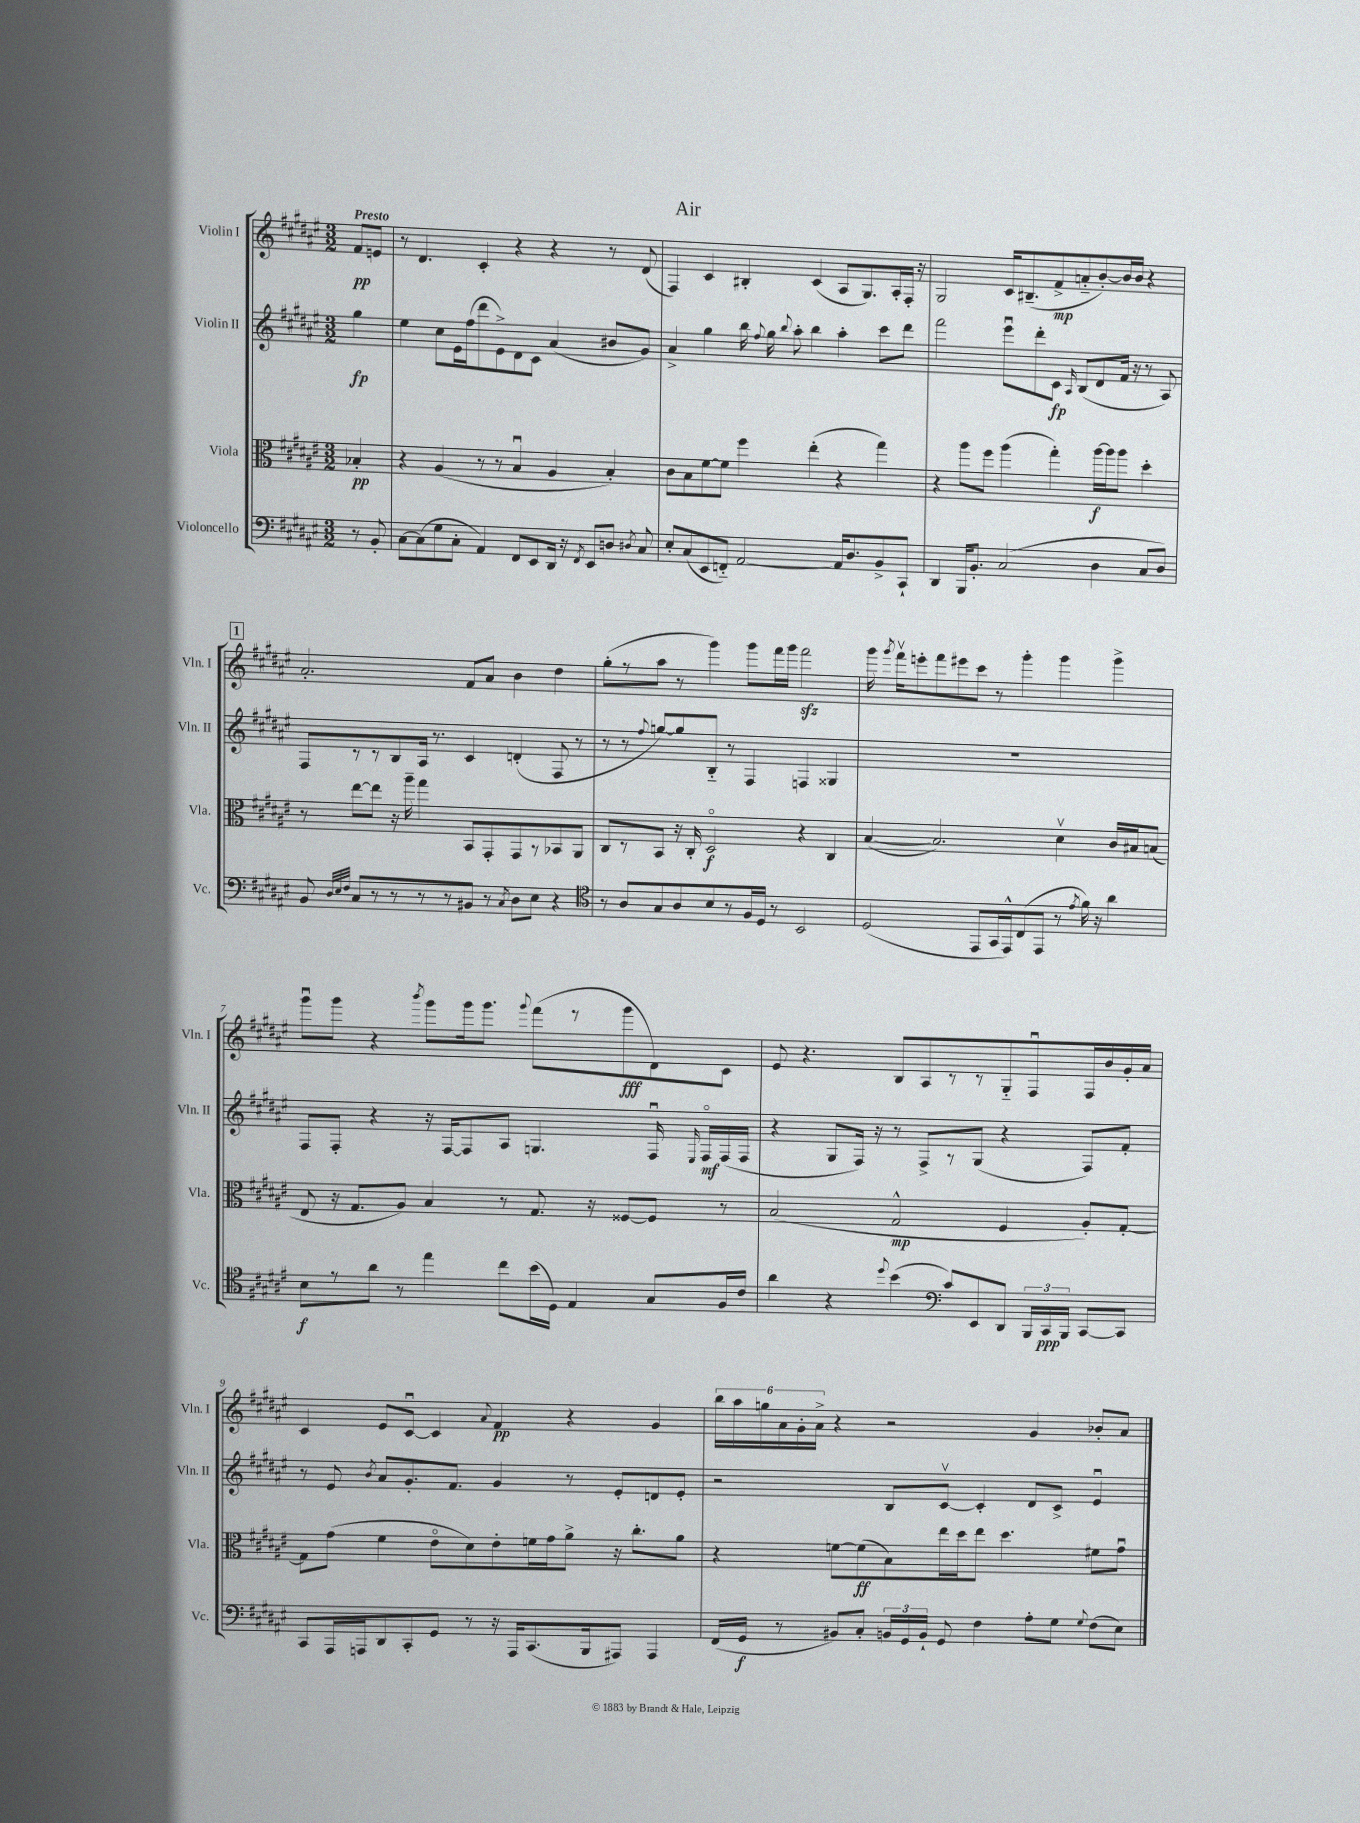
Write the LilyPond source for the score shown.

\header { title = "Air" }
<<
\new StaffGroup <<
\new Staff = "s0" \with { instrumentName = "Violin I" shortInstrumentName = "Vln. I" } {
    \clef treble \key fis \major \numericTimeSignature \time 3/2 \partial 4 \tempo "Presto"
    \autoBeamOff fis'8[\pp e'8] |
    r8 dis'4. cis'4-. r4 r4 r8 dis'8( |
    fis4) cis'4 bis4-. cis'4( ais8[ gis8.) ais16-. fis16]-. r16 |
    gis2 cis'16[ bis8.--( fis'8->\mp a'8-_ b'8~-.) b'16 b'16] r4 |
    \mark \markup { \box "1" } ais'2.-. fis'8[ ais'8] b'4 dis''4 |
    gis''8[-.( r8 ais''8] r8 gis'''4) gis'''8[ fis'''16 gis'''16] fis'''2\sfz |
    gis'''16 \acciaccatura { gis'''8 } fis'''16[\upbow e'''8-. fis'''8 eis'''8 cis'''8] r8 gis'''4-. gis'''4 gis'''4-> |
    gis'''8[\downbow gis'''8] r4 \acciaccatura { b'''8 } gis'''8[ gis'''16 gis'''8.] \appoggiatura { gis'''8 } fis'''8[( r8 gis'''8\fff dis'8) cis'8] |
    eis'8 r4. b8[ ais8 r8 r8 gis8-_ fis8\downbow fis16 b'16 gis'16-. ais'16] |
    cis'4 eis'8[ cis'8]~\downbow cis'4 \appoggiatura { ais'8 } fis'4\pp r4 gis'4 |
    \tuplet 6/4 { b''16[ ais''16 g''16 ais'16 gis'16-. ais'16]-> } r4 r2 gis'4 bes'8[-. ais'8] \bar "|." |
}
\new Staff = "s1" \with { instrumentName = "Violin II" shortInstrumentName = "Vln. II" } {
    \clef treble \key fis \major \numericTimeSignature \time 3/2 \partial 4
    \autoBeamOff gis''4\fp |
    eis''4 cis''8[ eis'16 fis''16( dis'''8 eis'8->) dis'8 cis'8] ais'4( bis'8[ gis'8]) |
    ais'4-> gis''4 b''16 \appoggiatura { fis''8 } gis''16 \appoggiatura { b''8 } ais''8-. b''4 ais''4-. cis'''8[ dis'''8] |
    fis'''2 eis'''8[\downbow dis'''8-. cis'8]\fp \grace { ais16 } b8[( dis'8 fis'16] r16 r8 ais8) |
    \mark \markup { \box "1" } fis8[ r8 r8 b8 ais16] r8. cis'4 d'4-.( fis8 r8 |
    r8 r8 \appoggiatura { fis''8 } g''8[~) g''8 b8]-_ r8 fis4 f4 gisis4 |
    R1. |
    fis8[ fis8]-. r4 r16 fis16[~ fis8 ais8] g4. fis16\downbow \grace { eis16 } fis16[\flageolet\mf fis16( fis16] |
    r4 gis8[ fis16]) r16 r8 fis8[-> r8 gis8]( r4 fis8[) fis'8]-. |
    r8 eis'8 \acciaccatura { b'8 } ais'8[ gis'8.-. fis'8.] gis'4 r8 eis'8[-. d'8 eis'8]-. |
    r2 b8[ cis'8]~\upbow cis'4-. dis'8[ cis'8]-> eis'4\downbow \bar "|." |
}
\new Staff = "s2" \with { instrumentName = "Viola" shortInstrumentName = "Vla." } {
    \clef alto \key fis \major \numericTimeSignature \time 3/2 \partial 4
    \autoBeamOff bes4-.\pp |
    r4 ais4( r8 r8 b4\downbow ais4 b4-.) |
    cis'8[ b8 fis'8~ fis'8] fis''4 eis''4-.( r4 gis''4) |
    r4 ais''8[ fis''8] ais''4( gis''4-.) ais''16[~\f ais''16 ais''8] dis''4-. |
    \mark \markup { \box "1" } r8 eis''8[~ eis''8] r16 ais''16-- gis''4 b,8[ gis,8-. gis,8 r8 bes,8 ais,8] |
    cis8[ r8 b,8] r16 cis16-. dis2\flageolet\f r4 cis4 |
    b4~( b2.) dis'4\upbow cis'16[ bis16 b8]( |
    eis8 r16 gis8.[ ais8]) b4 r8 gis8. r16 fisis8[~ fisis8] r8 |
    b2( gis2-^\mp fis4 ais8[-.) gis8]~-. |
    gis8[ gis'8]( fis'4 eis'8[\flageolet dis'8) eis'8-. f'16 gis'16 ais'8]-> r16 cis''8.[-. ais'8] |
    r4 f'8[~ f'8\ff( b8) eis''16 dis''16 eis''8] dis''4. fis'8[ gis'8]\downbow \bar "|." |
}
\new Staff = "s3" \with { instrumentName = "Violoncello" shortInstrumentName = "Vc." } {
    \clef bass \key fis \major \numericTimeSignature \time 3/2 \partial 4
    \autoBeamOff r8 b,8-. |
    cis8[~ cis8( gis8 cis8]-. ais,4) fis,8[ eis,8 dis,16] r16 \acciaccatura { fis,8 } eis,8[ d8] \acciaccatura { dis8 } cis8 |
    eis8[-. cis8( eis,8 f,8]-_) ais,2~ ais,16[ dis8. b,8-> cis,8]-! |
    dis,4 b,,16[ b,8.]-. cis2( dis4 cis8[ dis8]) |
    \mark \markup { \box "1" } b,8 \grace { dis32[ eis32 fis32] } cis8[ r8 r8 r8 r8 bis,8] r8 \acciaccatura { cis8 } dis8[ eis8] r4 |
    \clef tenor r8 ais8[ gis8 ais8 b8 r8 fis16 dis16] r8 b,2 |
    dis2( eis,8[ gis,16 eis,16-^) cis8( eis,8] r8 \acciaccatura { eis'8 } fis'16) r16 ais'4 |
    b8[\f r8 ais'8] r8 eis''4 cis''8[ b'16( dis16]) eis4 gis8[ fis16 cis'16] |
    ais'4 r4 \appoggiatura { dis''8 } b'4( \clef bass cis'8[) eis,8 dis,8] \tuplet 3/2 { b,,16[ cis,16\ppp b,,16] } cis,8[~ cis,8] |
    cis,8[ ais,,16 a,,16 dis,8 cis,8-. gis,8] r8 r16 a,,16[ cis,8.( b,,16 ais,,8]) ais,,4 |
    fis,16[( gis,16]\f r8 bis,8[) cis8]-. \tuplet 3/2 { b,16[ gis,16 b,16]-! } gis,8 fis4 ais8[-. gis8] \appoggiatura { gis8 } fis8[( eis8]) \bar "|." |
}
>>
>>
